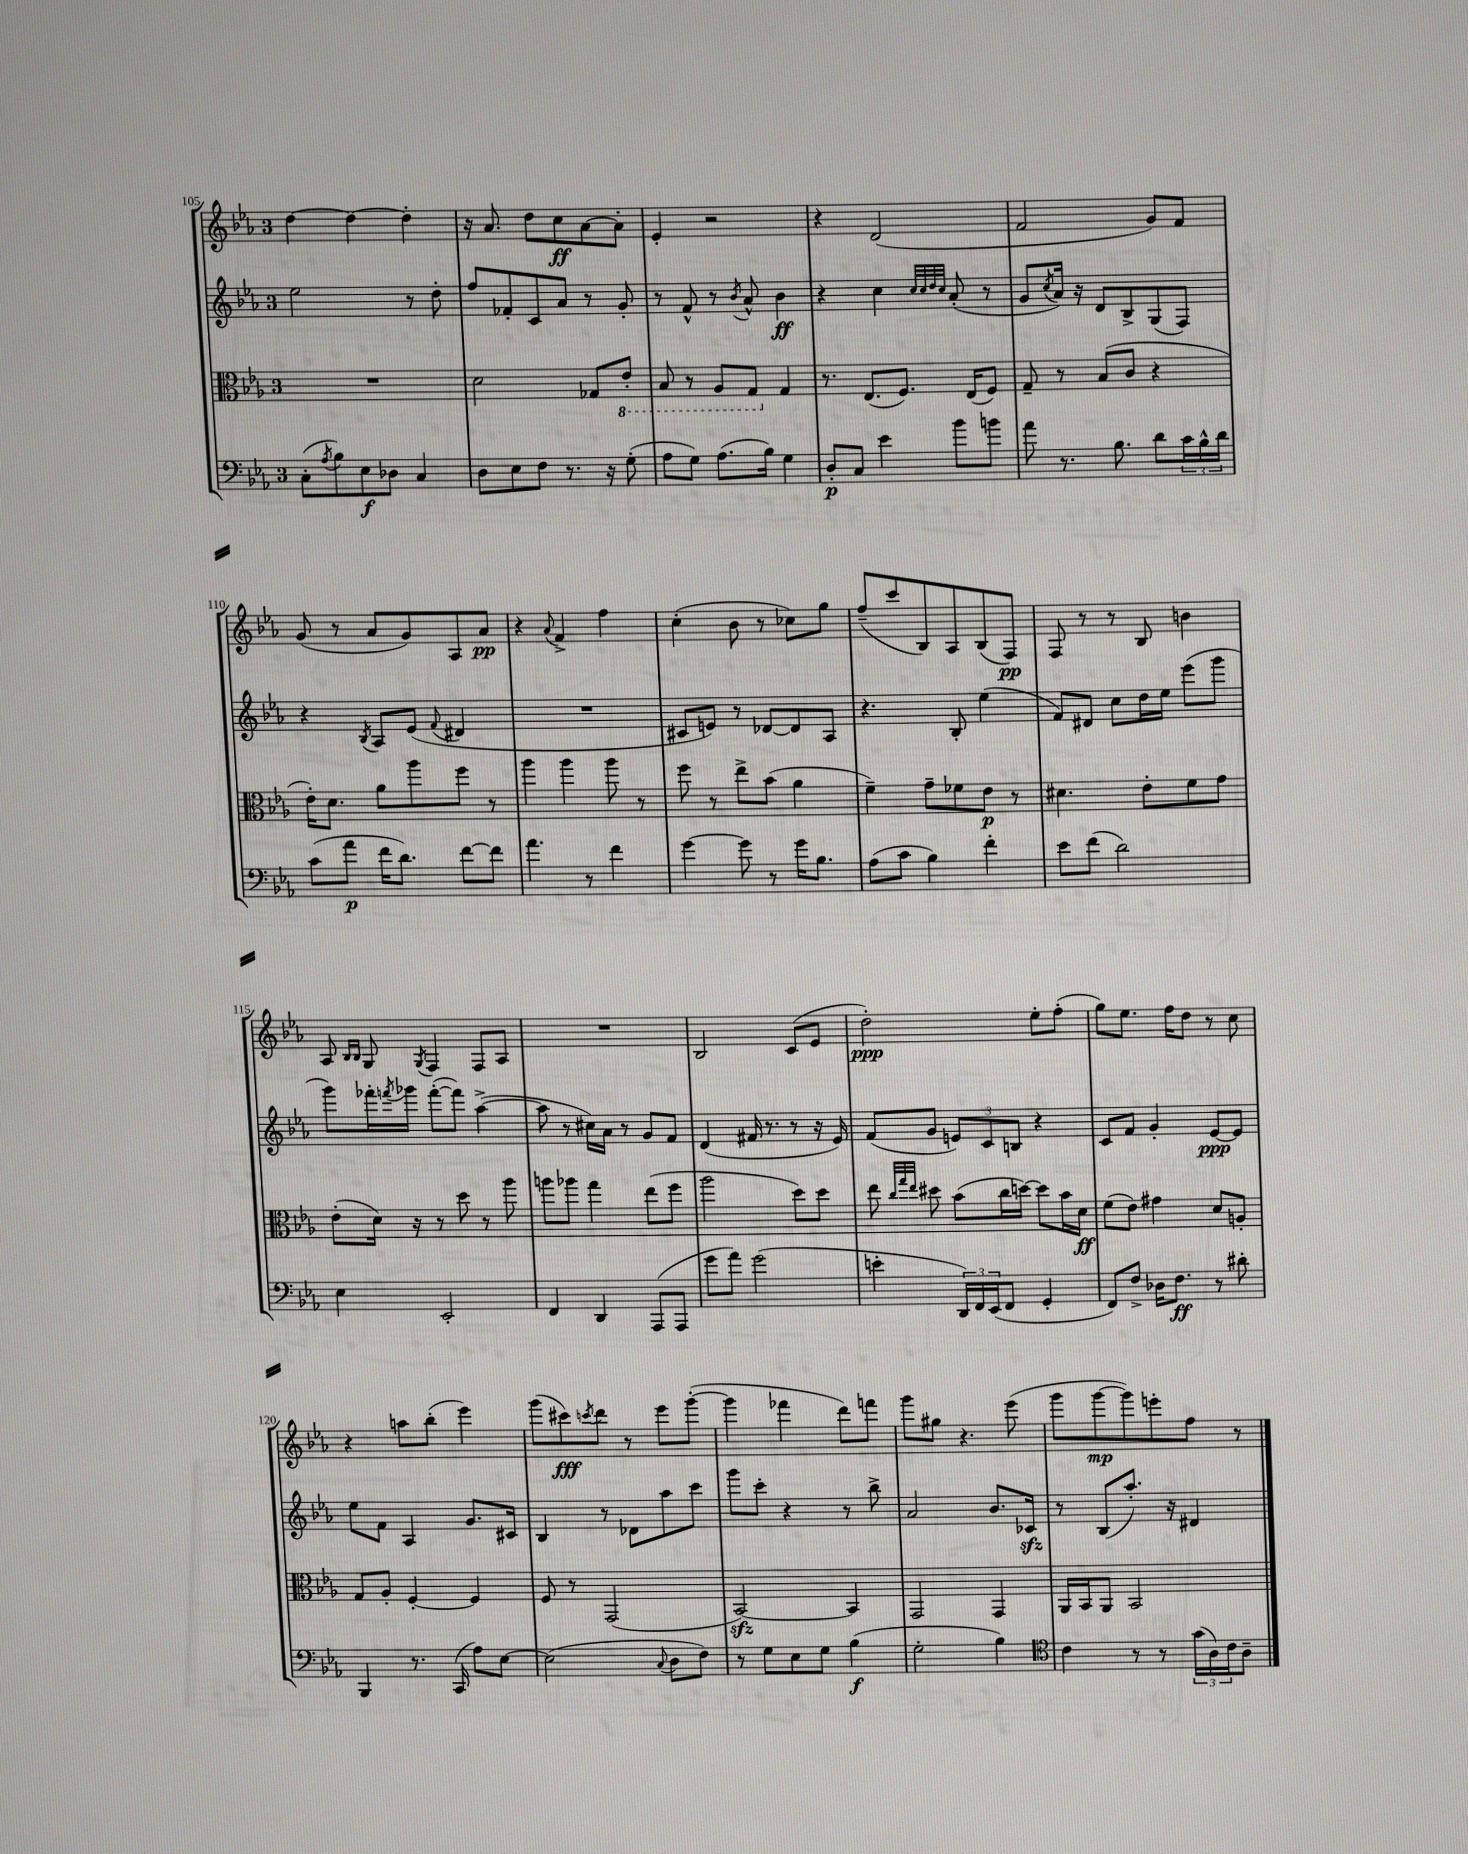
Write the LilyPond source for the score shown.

<<
\new StaffGroup <<
\new Staff = "s0" {
    \clef treble \key ees \major \once \override Staff.TimeSignature.style = #'single-digit \time 3/4
    d''4~ d''4~ d''4-. |
    r16 aes'8. d''8 c''8\ff aes'8~ aes'8-. |
    ees'4-. r2 |
    r4 d'2( |
    f'2 g'8) f'8 |
    g'8( r8 aes'8 g'8) aes8 aes'8\pp |
    r4 \appoggiatura { aes'8 } f'4-> f''4 |
    c''4-.( bes'8 r8 ces''8) g''8 |
    f''8--( c'''8 bes8) aes8 bes8( f8\pp) |
    f8 r8 r8 bes8 b'4 |
    aes8 \grace { bes16 bes16 } g8 \acciaccatura { g8 } f4 f8 aes8 |
    R2. |
    bes2 c'8( ees'8 |
    d''2-.\ppp) ees''8-. f''8-.( |
    g''8) ees''8. f''16 d''8 r8 c''8 |
    r4 a''8 bes''8-.( ees'''4) |
    g'''8( cis'''8\fff) \acciaccatura { c'''8 } d'''8 r8 ees'''8 g'''8~-.( |
    g'''4 fes'''4 d'''8) f'''8 |
    g'''8 gis''8 r4. ees'''8( |
    g'''8 g'''8~\mp g'''8) e'''8-. f''8 r8 \bar "|." |
}
\new Staff = "s1" {
    \clef treble \key ees \major \once \override Staff.TimeSignature.style = #'single-digit \time 3/4
    ees''2 r8 d''8-. |
    f''8 fes'8-. c'8 aes'8 r8 g'8-. |
    r8 f'8-^ r8 \acciaccatura { bes'8 } aes'8-^ bes'4\ff |
    r4 c''4 \grace { c''32 c''32 d''32 c''32 } aes'8-.( r8 |
    g'8 \acciaccatura { c''8 } aes'16) r16 d'8 bes8-> g8( f8) |
    r4 \acciaccatura { bes8 } aes8 ees'8( \appoggiatura { f'8 } dis'4 |
    R2. |
    cis'8 e'8) r8 des'8~ des'8 aes8 |
    r4. bes8-. ees''4( |
    f'8) dis'8 c''8 d''16 ees''16 ees'''8( g'''8 |
    g'''8) fes'''16-. \acciaccatura { f'''8 } ges'''16 f'''8~-.( f'''8) aes''4~->( |
    aes''8 r8 cis''16) aes'16 r8 g'8 f'8 |
    d'4( fis'16 r8. r8 r16 ees'16) |
    f'8( g'8 \tuplet 3/2 { e'8) c'8 b8 } r4 |
    c'8 f'8 g'4-. ees'8~\ppp ees'8 |
    ees''8 f'8 aes4 g'8. cis'16 |
    bes4 r8 des'8 aes''8 c'''8 |
    g'''8 c'''8-. r4 r8 bes''8-> |
    aes'2 bes'8. ces'16\sfz |
    r8 bes8( aes''8.-.) r16 dis'4 \bar "|." |
}
\new Staff = "s2" {
    \clef alto \key ees \major \once \override Staff.TimeSignature.style = #'single-digit \time 3/4
    R2. |
    d'2 ges8 \ottava #-1 ees8-. |
    bes,8 r8 aes,8 g,8 \ottava #0 g4 |
    r8. ees8.( f8.) ees16( f8) |
    g8-- r8 bes8( c'8 r4 |
    ees'16-.) d'8. aes'8 aes''8 f''8 r8 |
    aes''4 aes''4 aes''8 r8 |
    f''8 r8 ees''8-> bes'8( aes'4 |
    f'4--) g'8-- fes'8 ees'8\p r8 |
    dis'4. ees'8-. f'8 g'8 |
    ees'8-.( d'16) r16 r8 d''8 r8 aes''8 |
    a''8 aes''8 g''4 ees''8( f''8 |
    aes''2 d''8) d''8 |
    ees''8 \grace { c''32 g''32 ees''32 } dis''8 bes'8( c''16 d''16~) d''8 bes'16 d'16\ff |
    f'8( ees'8) gis'4 d'8 a8-. |
    g8 aes8-. f4~-. f4 |
    f8 r8 g,2( |
    bes,2~\sfz) bes,4 |
    g,2 g,4 |
    aes,16 bes,16 aes,8 bes,2 \bar "|." |
}
\new Staff = "s3" {
    \clef bass \key ees \major \once \override Staff.TimeSignature.style = #'single-digit \time 3/4
    c8-.( \acciaccatura { aes8 } bes8) ees8\f des8 c4 |
    d8 ees8 f8 r8. r16 g8-.( |
    aes8 g8) aes8.( bes16) g4 |
    d8-.\p c8 ees'4 bes'8 b'8 |
    aes'8 r8. bes8. d'8 \tuplet 3/2 { c'16 bes16-^ d'16 } |
    c'8( aes'8\p f'16 d'8.) f'8~ f'8 |
    aes'4. r8 f'4 |
    g'4~ g'8 r8 g'16 bes8. |
    aes8( c'8 bes4) f'4-. |
    ees'8 f'8( d'2) |
    ees4 ees,2-. |
    f,4 d,4 aes,,8( aes,,8 |
    g'8 aes'8) g'2( |
    e'4-. \tuplet 3/2 { d,16) f,16 ees,16( } f,8 g,4-. |
    f,8) f8-> des16 f8.\ff r8 dis'8-. |
    bes,,4 r8. c,16( aes8) ees8~ |
    ees2( \appoggiatura { c8 } d8 f8) |
    r8 g8 ees8 g8 bes4\f( |
    g2-. bes4) |
    \clef tenor c'4 r8 r8 \tuplet 3/2 { g'16( aes16) c'16 } aes8-- \bar "|." |
}
>>
>>
\layout { \context { \Score currentBarNumber = #105 } }
